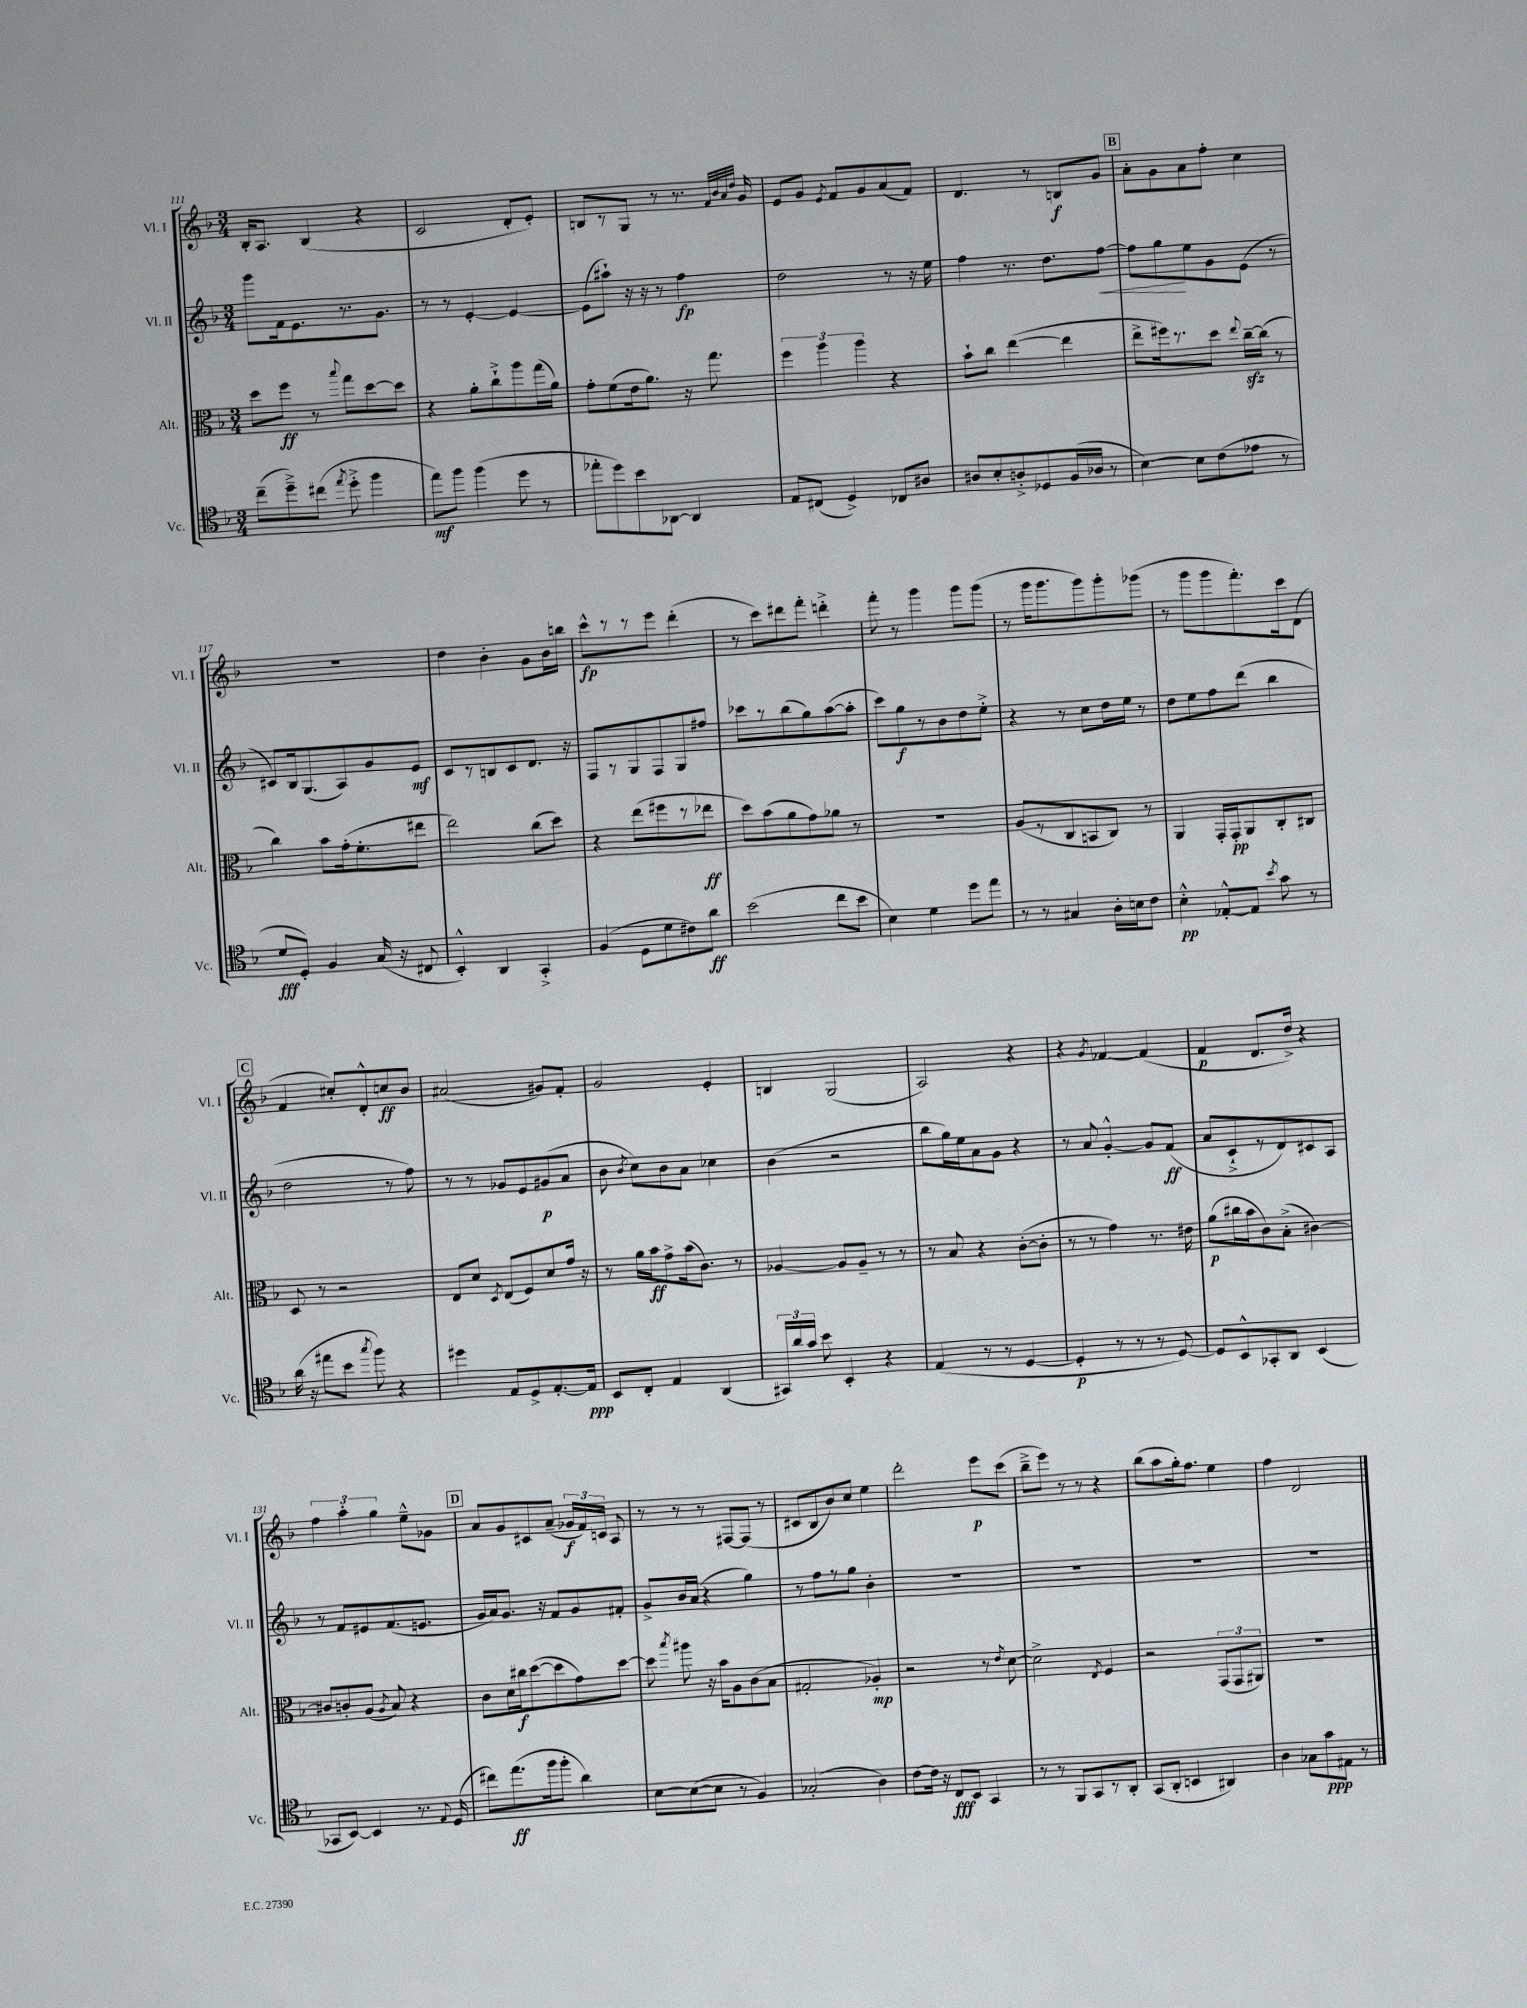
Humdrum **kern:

**kern	**kern	**kern	**kern
*staff4	*staff3	*staff2	*staff1
*clefC4	*clefC3	*clefG2	*clefG2
*k[b-]	*k[b-]	*k[b-]	*k[b-]
*M3/4	*M3/4	*M3/4	*M3/4
(8cc~	8dd	8ggg	16B-'
.	.	.	8.A
8dd~^)	8ff	16f	.
.	.	8.e	.
(8cc#	8r	.	(4B-
8qee	8qqbb-	.	.
8dd'^	8gg	8.r	.
4ff	[8dd	.	4r
.	.	8.g	.
.	8dd]	.	.
=	=	=	=
8ee)	4r	8r	2c
8ff	.	8r	.
(4ff	8a'	[4e'	.
.	8cc`^	.	.
8dd	8aa	4e_	8d'
8r	(16gg	.	8e')
.	16a)	.	.
=	=	=	=
8ee-'	8g'	(8e]	8B
8dd)	(8f	8aa#`)	8r
8b-	16e	16r	8G
.	8.a)	16r	.
[8AA-	.	8r	8r
4AA-]	16r	4ff	8.r
.	8.gg	.	.
.	.	.	32qqf
.	.	.	32qqb-
.	.	.	32qqa
.	.	.	32qqdd
.	.	.	16g
=	=	=	=
8E	6ff	2dd	8e
(8C#	.	.	8g
.	6aa	.	.
.	.	.	8qe
4D^)	.	.	8f
.	6aa	.	.
.	.	.	8g
8C-	4r	8r	(8a
8A#	.	16r	8f)
.	.	16ee	.
=	=	=	=
8A#	8b-`	4ff	4.d
8B-'	8cc	.	.
8A'^	([4ee	8.r	.
8D-	.	.	8r
.	.	8.dd	.
(16F	4ee]	.	8B
16A-	.	.	.
8r	.	[8ff	8g
=	=	=	=
[4B-)	8ee^	8ff]	8a'
.	16ff#)	8gg	8g
.	8.r	.	.
8B-]	.	8ee	8a
(8c	8dd	8g	8ff'
.	8qqee	.	.
8e-	[16cc~	(8e	4cc
.	(16cc]	.	.
8r	8r	8r	.
=	=	=	=
8d	4cc)	8c#)	2.r
8D')	.	16B-	.
.	.	(8.G	.
4F	8b-	.	.
.	(16g'	8A)	.
.	8.f'	.	.
(16G	.	8g	.
16r	.	.	.
8C#	8ee#	8e	.
=	=	=	=
4BB-'^^)	2ee)	8c	4dd
.	.	8r	.
4AA	.	8B	4b-'
.	.	8c	.
4GG'^	(8cc	8.d	8g
.	8dd)	.	16b-
.	.	16r	16bb
=	=	=	=
(4F	4r	8F	8ccc^^
.	.	8r	8r
8D	(8ee	8G	8r
8d	8ff#	8F	8eee
8c#)	8r	8G	(4ddd'
8a	8ee-	8ff#	.
=	=	=	=
(2b-	8dd)	8ccc-	8r
.	(8b-	8r	8ccc)
.	8a	(8bb-	8ddd#
.	8g)	8gg)	8fff'
8cc	8a-	([8aa	4ddd'^
8b-	8r	8aa']	.
=	=	=	=
4B-)	2.r	8ccc)	8fff'
.	.	8gg	8r
4d	.	8r	4ggg
.	.	8b-	.
8dd	.	8dd	8ggg
8ee	.	8ee'^	(8ggg
=	=	=	=
8r	(8A	4r	8r
8r	8r	.	16ggg
.	.	.	8.ggg
4G#	8C	8r	.
.	8BB	8cc	8ggg)
16A'	8C)	16dd	8ggg'
16B	.	16ee	.
8c	8r	8r	(8ggg-
=	=	=	=
4B-'^^	4AA	8dd	8r
.	.	8ee	8ggg
[8E-'^^	16GG'	8ff	8ggg
.	16GG'	.	.
8E-]	8AA	(8ddd	8.fff')
8qb-	.	.	.
8g	8C'	4bb-	.
.	.	.	16ccc
8r	8C#	.	(8d
=	=	=	=
(16a	8D	2dd	4f
16r	.	.	.
8ee#	8r	.	.
8b-	2r	.	8cc#')
8qgg	.	.	.
8ff)	.	.	8d'^^
4r	.	8r	8cc
.	.	8ff)	8b-
=	=	=	=
4dd#	8E	8r	(2a#
.	8d	8r	.
.	8qD	.	.
8E	(8E	8g-	.
8D^	8F)	8e	.
[8.E'	8d	(8g#	8g#)
.	16g	8a	8f'
16E]	16r	.	.
=	=	=	=
8BB-	8r	8b-	2g
.	.	8qb-	.
8C'	16a	8cc)	.
.	16b-	.	.
4E	8g^	8b-	.
.	(16b-	8a	.
.	8.c)	.	.
(4AA	.	4cc-	4e'
.	8r	.	.
=	=	=	=
24GG#)	[4A-	(4b-	4B
24a	.	.	.
24g	.	.	.
8b-	.	.	.
4BB-'	8A-]	2r	(2G
.	8A-~	.	.
4r	8r	.	.
.	8r	.	.
=	=	=	=
(4E	8r	8bb-	2A)
.	8B-	16gg)	.
.	.	16ee	.
8r	4r	8a	.
8r	.	8g	.
[4D	([8c'	4r	4r
.	8c']	.	.
=	=	=	=
4D']	8r	8r	4r
.	8r	8a	.
.	.	.	8qg
8r	4g)	[4g'^^	[4f-
8r	.	.	.
8r	8.r	8g]	(4f-]
[8D)	.	(8f	.
.	16e#	.	.
=	=	=	=
8D]	(8a	8a	4f
8BB-^^	16cc#	8c`^	.
.	16b-	.	.
8GG-'	8c)	8r	8.d
8AA	(8B-'^	8d)	.
.	.	.	16dd^)
(4BB-	[4c#)	8c#	4r
.	.	8A	.
=	=	=	=
8GG-	8c#]	8r	6ff
[8BB-)	8c'	8f	.
.	.	.	6aa'
4BB-]	(8A	8e#	.
.	.	.	6gg
.	8qA	.	.
.	8B-)	(8.f	.
8.r	4r	.	8ee~^^
.	.	8.e	.
.	.	.	8g-
8qqE	.	.	.
(16D	.	.	.
=	=	=	=
8cc#)	8c	16g	8a
.	.	16a)	.
(8.ee	16d	8.g	8g
.	16cc#	.	.
.	([8dd	.	8c#
16ff	.	16r	.
8ff'	8dd]	8f	(8a~
4a)	8g)	8g	24g-
.	.	.	24f)
.	.	.	24c
.	[8dd	8f#'	8A
=	=	=	=
[8B-	8dd]	8g^	8r
.	8qbb-	.	.
(8B-_	8aa#	16b-	8r
.	.	(16a	.
8B-]	16r	4r	8r
.	16b-	.	.
8r	8A	.	[8F#
4F)	(8c	4gg)	(8F#]
.	8B-	.	8r
=	=	=	=
(2G-'	2G#'	8r	8c#
.	.	8ff	8B-
.	.	8r	8b-)
.	.	8gg	8cc
4A)	4A-')	4b-'	4ee
=	=	=	=
[8c	2r	2.r	2ddd'
16c]	.	.	.
16r	.	.	.
8C	.	.	.
8BB-	.	.	.
4GG	8r	.	8eee
.	8qe	.	.
.	[8d	.	(8ccc
=	=	=	=
8r	2d^]	2.r	8bb-~^
8r	.	.	8eee)
8FF	.	.	8r
8GG	.	.	8r
.	8qE	.	.
8r	4F	.	4r
8AA'	.	.	.
=	=	=	=
(8GG	2r	2.r	(8bb-
8AA'	.	.	8aa
4BB	.	.	16gg')
.	.	.	8.ff
4AA#)	(12GG	.	4ee
.	12GG	.	.
.	12AA#)	.	.
=	=	=	=
4A	2.r	2.r	4ff
8G-	.	.	2d
8g	.	.	.
8E#	.	.	.
8r	.	.	.
==	==	==	==
*-	*-	*-	*-
